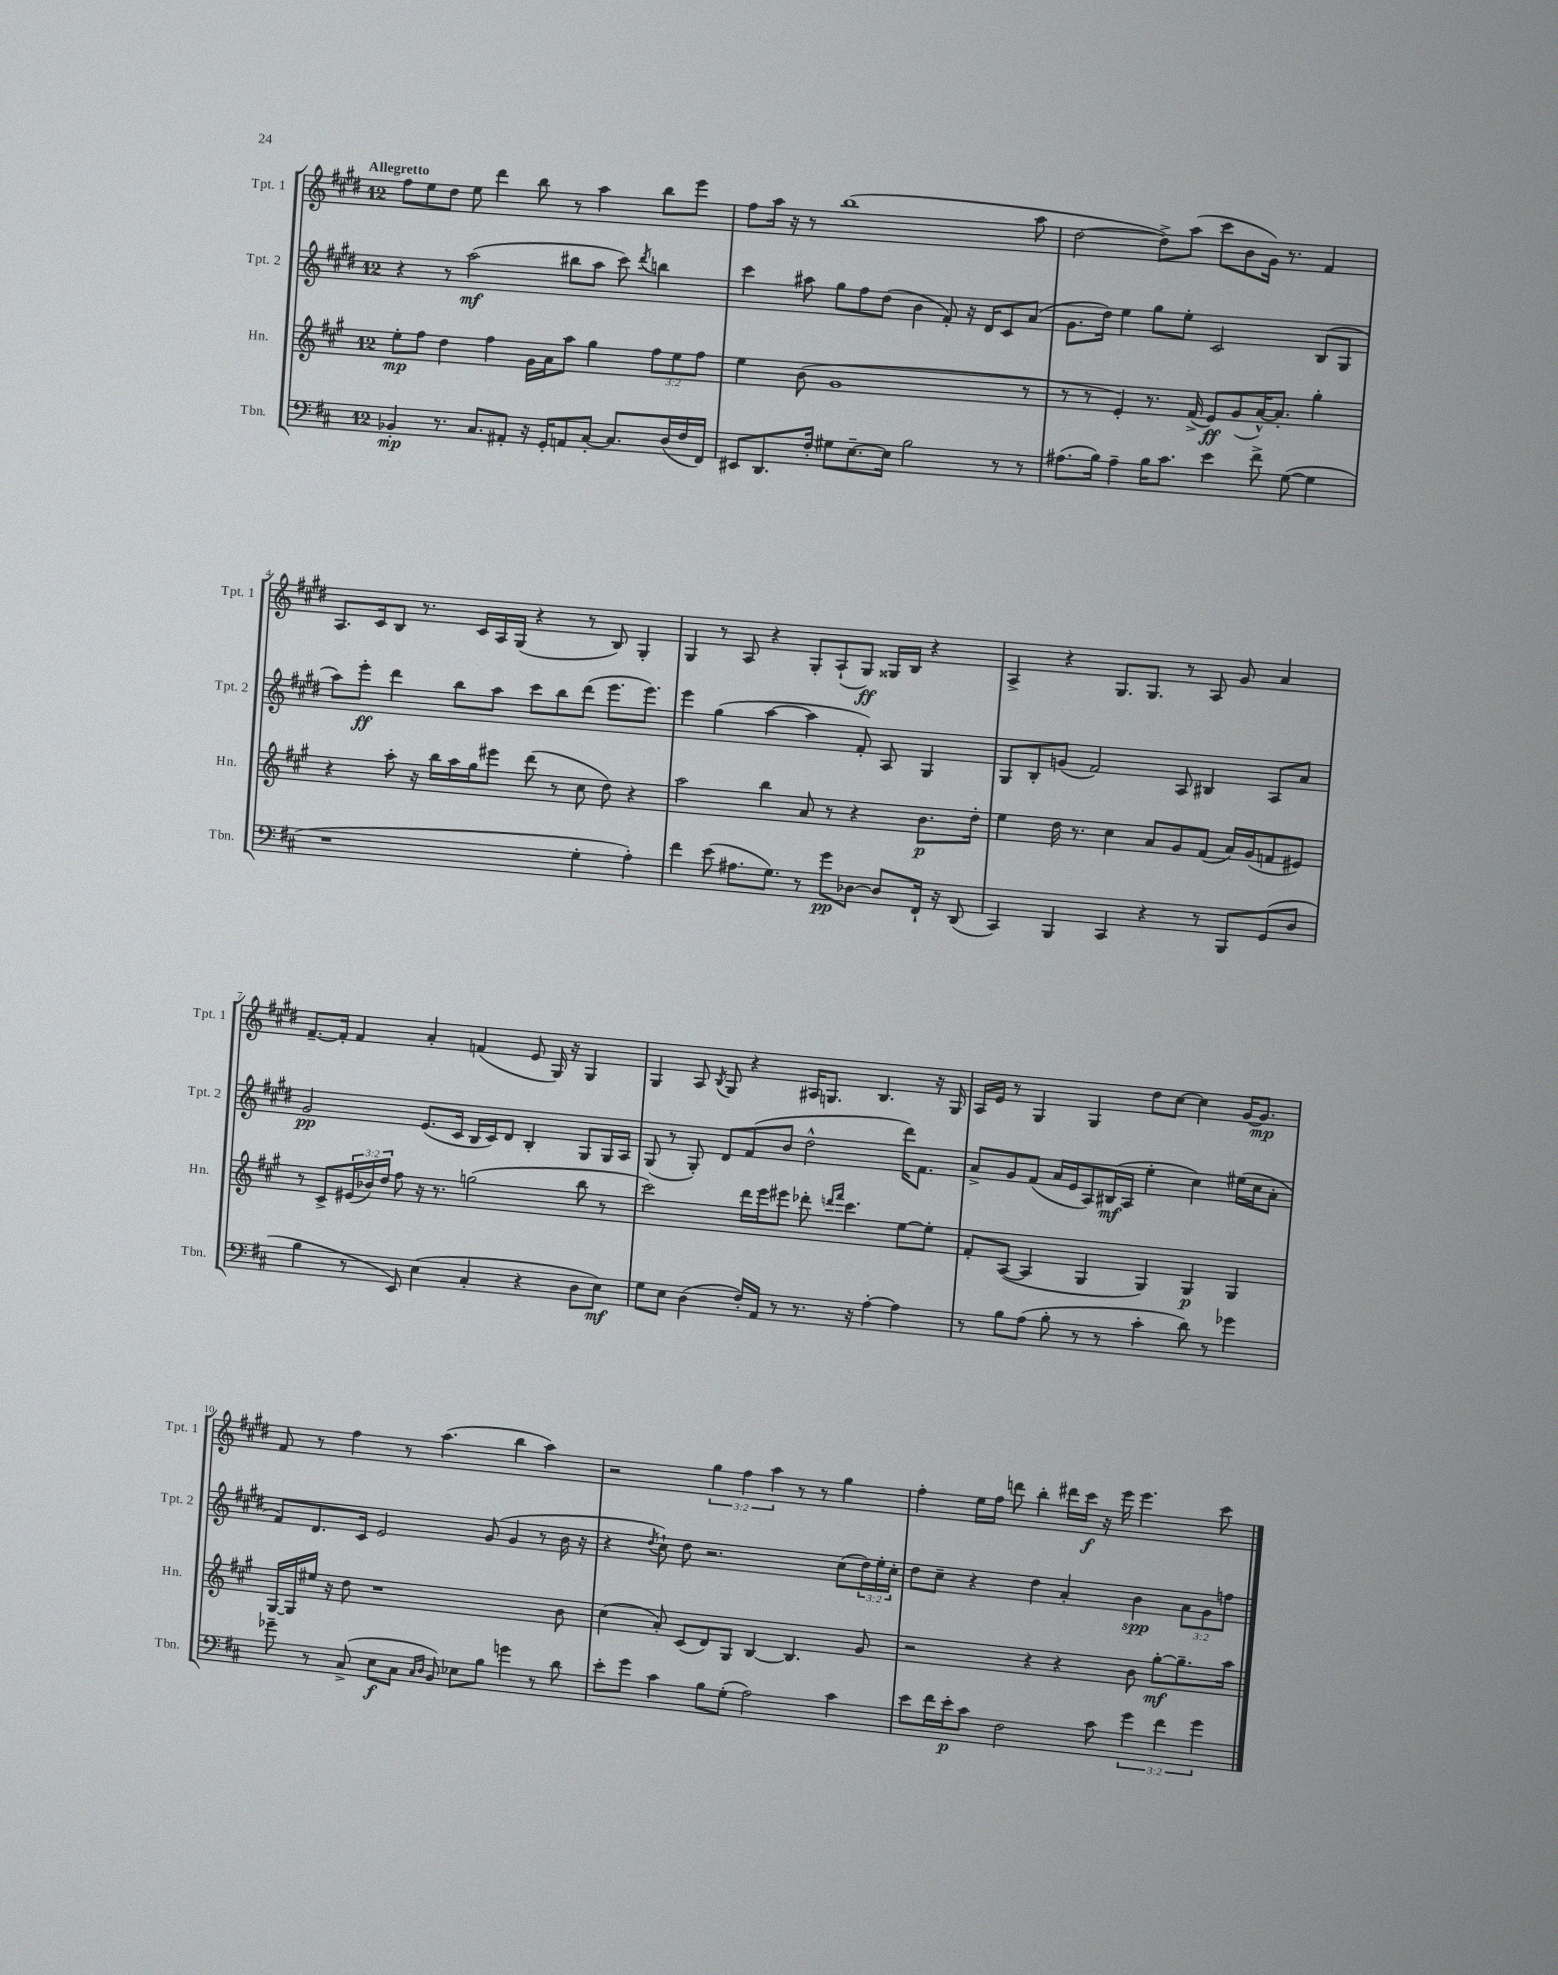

**kern	**dynam	**kern	**dynam	**kern	**dynam	**kern	**dynam
*part4	*part4	*part3	*part3	*part2	*part2	*part1	*part1
*staff4	*staff4	*staff3	*staff3	*staff2	*staff2	*staff1	*staff1
*I"Tbn.	*	*I"Hn.	*	*I"Tpt. 2	*	*I"Tpt. 1	*
*I'Tbn.	*	*I'Hn.	*	*I'Tpt. 2	*	*I'Tpt. 1	*
*clefF4	*	*clefG2	*	*clefG2	*	*clefG2	*
*k[f#c#]	*	*k[f#c#g#]	*	*k[f#c#g#d#]	*	*k[f#c#g#d#]	*
*M12/8	*	*M12/8	*	*M12/8	*	*M12/8	*
=1	=1	=1	=1	=1	=1	=1	=1
!	!	!	!	!	!	!LO:TX:a:B:t=Allegretto	!
4BB-X'/	mp	8ee'\L	mp	4r	.	8ff#\L	.
.	.	8ff#\J	.	.	.	8ee\	.
8.r	.	4dd\	.	8r	.	8dd#\J	.
.	.	.	.	(2aa\	mf	8ee\	.
8.C#/L	.	.	.	.	.	.	.
.	.	4ff#\	.	.	.	4ddd#\	.
8AA#X'/J	.	.	.	.	.	.	.
16r	.	16g#\LL	.	.	.	8bb\	.
16GG'/KL	.	16a\J	.	.	.	.	.
8AAn/	.	8aa\J	.	8bb#X\L	.	8r	.
[8C#'/J	.	4gg#\	.	8aa\J	.	4aa\	.
8.C#/L]	.	.	.	8ccc#\)	.	.	.
.	.	.	.	8qddd#/	.	.	.
.	.	12ff#\L	.	4bbn\	.	8bb\L	.
(16D/L	.	.	.	.	.	.	.
.	.	12ee\	.	.	.	.	.
16F#/	.	.	.	.	.	8eee\J	.
.	.	12ff#\J	.	.	.	.	.
16FF#/JJ)	.	.	.	.	.	.	.
=2	=2	=2	=2	=2	=2	=2	=2
8EE#X/L	.	4ee\	.	4ccc#\	.	8ff#\L	.
8.DD/	.	.	.	.	.	16aa\Jk	.
.	.	.	.	.	.	16r	.
.	.	(8b\	.	8aa#X\	.	8r	.
16F#'/Jk	.	.	.	.	.	.	.
8G#X\L	.	1g#	.	8gg#\L	.	(1bb	.
[8.E~\	.	.	.	8ff#\	.	.	.
.	.	.	.	(8dd#\J	.	.	.
16E\Jk]	.	.	.	.	.	.	.
2B\	.	.	.	4b\	.	.	.
.	.	.	.	8f#'/)	.	.	.
.	.	.	.	16r	.	.	.
.	.	.	.	16d#/KL	.	.	.
8r	.	.	.	8c#/	.	.	.
8r	.	8r	.	(8a/J	.	8aa\	.
=3	=3	=3	=3	=3	=3	=3	=3
(8.A#X\L	.	8r	.	8.g#\L	.	[2dd#\	.
.	.	8r	.	.	.	.	.
16B\Jk)	.	.	.	16dd#\Jk)	.	.	.
4A#~\	.	4e'/)	.	4ee\	.	.	.
16B\KL	.	8.r	.	8gg#\L	.	8dd#^\L])	.
8.c#\J	.	.	.	.	.	.	.
.	.	.	.	8ee'\J	.	(8aa\J	.
.	.	(16f#^/	.	.	.	.	.
4e\	.	8e/L)	ff	2c#/	.	8ccc#\L	.
.	.	(8g#/	.	.	.	8b\	.
8f#^\	.	[16a^^/K)	.	.	.	16g#\Jk)	.
.	.	8.a'/J]	.	.	.	8.r	.
([8G\	.	.	.	.	.	.	.
4G\]	.	4gg#'\	.	(8B/L	.	4f#/	.
.	.	.	.	8G#/J	.	.	.
!!LO:LB:g=z
=4	=4	=4	=4	=4	=4	=4	=4
1r	.	4r	.	8aa\L)	.	8.A/L	.
.	.	.	.	8eee'\J	ff	.	.
.	.	.	.	.	.	16c#/k	.
.	.	8aa'\	.	4ddd#\	.	8B/J	.
.	.	16r	.	.	.	8.r	.
.	.	16bb\LL	.	.	.	.	.
.	.	16aa\	.	8bb\L	.	.	.
.	.	16gg#\J	.	.	.	16c#/LL	.
.	.	8eee#X\J	.	8aa\J	.	16A/	.
.	.	.	.	.	.	(16G#/JJ	.
.	.	(8ddd\	.	8ccc#\L	.	4r	.
.	.	8r	.	8bb\	.	.	.
4G'\	.	8cc#\	.	(8ddd#\J	.	8r	.
.	.	8dd\)	.	8.eee\L	.	8B/)	.
4A'\)	.	4r	.	.	.	4G#'/	.
.	.	.	.	8.eee\J)	.	.	.
=5	=5	=5	=5	=5	=5	=5	=5
4f#\	.	2aa\	.	4eee\	.	4G#/	.
(8e\	.	.	.	(4gg#\	.	8r	.
8.A#X\L	.	.	.	.	.	8A/	.
.	.	4bb\	.	[4aa\	.	4r	.
8.G\J)	.	.	.	.	.	.	.
8r	.	8a/	.	4aa\]	.	8G#'/L	.
8g\L	pp	8r	.	.	.	(8A`/	.
[8D-X\J	.	4r	.	8f#'/)	.	8G#/J)	ff
8D-/L]	.	.	.	8A/	.	16G##X/LL	.
.	.	.	.	.	.	16B/JJ	.
16FF#`/Jk	.	8.b\L	p	4G#/	.	4r	.
16r	.	.	.	.	.	.	.
(8DD/	.	.	.	.	.	.	.
.	.	16dd'\Jk	.	.	.	.	.
=6	=6	=6	=6	=6	=6	=6	=6
4CC#/)	.	4ee\	.	8G#/L	.	4A^/	.
.	.	.	.	8B'/	.	.	.
4BBB/	.	16dd\	.	(8gn/J	.	4r	.
.	.	8.r	.	.	.	.	.
.	.	.	.	2f#/)	.	.	.
4CC#/	.	4cc#\	.	.	.	8.G#/L	.
.	.	.	.	.	.	8.G#/J	.
4r	.	8a/L	.	.	.	.	.
.	.	8g#/	.	8A/	.	8r	.
8r	.	(8f#/J	.	4B#X/	.	8A/	.
8BBB/L	.	16a/LL)	.	.	.	8g#/	.
.	.	(16g#/J	.	.	.	.	.
(8GG/	.	8fn/	.	8A/L	.	4a/	.
8D/J	.	8e#X/J)	.	8a/J	.	.	.
!!LO:LB:g=z
=7	=7	=7	=7	=7	=7	=7	=7
4B\	.	8r	.	2g#/	pp	[8.f#~/L	.
.	.	8c#^/L	.	.	.	.	.
.	.	.	.	.	.	16f#'/Jk]	.
8r	.	(24e#X/L	.	.	.	4f#/	.
.	.	24b-X/)	.	.	.	.	.
.	.	24dd/JJ	.	.	.	.	.
8EE/)	.	8ff#\	.	.	.	.	.
(4E\	.	16r	.	(8.e/L	.	4a'/	.
.	.	8.r	.	.	.	.	.
.	.	.	.	16c#/Jk	.	.	.
4C#'/	.	(2ggn\	.	16B/LL	.	(4fn/	.
.	.	.	.	16c#/J)	.	.	.
.	.	.	.	8d#/J	.	.	.
4r	.	.	.	4B'/	.	8e/	.
.	.	.	.	.	.	16G#/)	.
.	.	.	.	.	.	16r	.
8D\L	.	8bb\	.	8G#/L	.	4G#/	.
8E\J)	mf	8r	.	16G#/L	.	.	.
.	.	.	.	16A/JJ	.	.	.
=8	=8	=8	=8	=8	=8	=8	=8
8G\L	.	2ccc#\)	.	(8G#/	.	4G#/	.
8E\J	.	.	.	8r	.	.	.
(4D\	.	.	.	8G#'/)	.	8A/	.
.	.	.	.	.	.	8qB/	.
.	.	.	.	8d#/L	.	8G#/	.
16F#'/LL)	.	16ddd\LL	.	(8f#/	.	4r	.
16AA/JJ	.	16eee\J	.	.	.	.	.
8r	.	8eee#X\J	.	8b/J	.	.	.
8.r	.	8ddd-X'\	.	2dd#^^\	.	16A#X/KL	.
.	.	.	.	.	.	8.Gn/J	.
.	.	16qqdddn/LL	.	.	.	.	.
.	.	16qqfff#/JJ	.	.	.	.	.
.	.	4.ccc#\	.	.	.	.	.
16r	.	.	.	.	.	.	.
[4A'\	.	.	.	.	.	4.B/	.
4A\]	.	[8ee\L	.	16ddd#\KL)	.	.	.
.	.	.	.	8.f#\J	.	.	.
.	.	8ee'\J]	.	.	.	16r	.
.	.	.	.	.	.	16G/	.
=9	=9	=9	=9	=9	=9	=9	=9
8r	.	8f#'/L	.	8a^/L	.	16A/LL	.
.	.	.	.	.	.	16e/JJ	.
8B\L	.	([8A/J	.	8g#/	.	8r	.
(8A\J	.	4A/]	.	(8f#/J	.	4G#/	.
8B'\	.	.	.	16a/LL	.	.	.
.	.	.	.	16e/J	.	.	.
8r	.	4G#/	.	8A/)	.	4G#/	.
8r	.	.	.	(16B#X/L	mf	.	.
.	.	.	.	16A/JJ	.	.	.
4c#'\	.	4G#/)	.	4ee'\	.	8dd#\L	.
.	.	.	.	.	.	[8cc#\J	.
8d\)	.	4G#/	p	4cc#\)	.	4cc#\]	.
8r	.	.	.	.	.	.	.
4g-X\	.	4G#/	.	(16ee#X\LL	.	[16g#/KL	.
.	.	.	.	16cc#\J	.	8.g#/J]	mp
.	.	.	.	8a'\J	.	.	.
!!LO:LB:g=z
=10	=10	=10	=10	=10	=10	=10	=10
8g-X~\	.	[16G#/LL	.	8f#/L)	.	8f#/	.
.	.	16G#/]	.	.	.	.	.
8r	.	16ee#X/JJ	.	8.d#/	.	8r	.
.	.	16r	.	.	.	.	.
(8C#^/	.	8dd\	.	.	.	4ff#\	.
.	.	.	.	16c#/Jk	.	.	.
8E\L	f	1r	.	2e/	.	.	.
8C#\J	.	.	.	.	.	8r	.
16qqC#/LL	.	.	.	.	.	.	.
16qqD/JJ	.	.	.	.	.	.	.
8BB/)	.	.	.	.	.	(4.aa\	.
8E-X\L	.	.	.	.	.	.	.
8B\J	.	.	.	(8g#/	.	.	.
4gn\	.	.	.	4g#/	.	4bb\	.
8r	.	.	.	8r	.	4aa\)	.
8d\	.	8b\	.	16b\	.	.	.
.	.	.	.	16r	.	.	.
=11	=11	=11	=11	=11	=11	=11	=11
8e'\L	.	(4cc#\	.	4r	.	2r	.
8g\J	.	.	.	.	.	.	.
.	.	.	.	8qdd#/	.	.	.
4c#\	.	8a'/)	.	8cc#`\)	.	.	.
.	.	(8c#/L	.	8dd#\	.	.	.
8B\L	.	8d/)	.	2.r	.	6gg#\	.
(8G'\J	.	8G#/J	.	.	.	.	.
.	.	.	.	.	.	6ff#\	.
2A\)	.	[4B/	.	.	.	.	.
.	.	.	.	.	.	6aa\	.
.	.	4.B/]	.	.	.	8r	.
.	.	.	.	.	.	8r	.
4c#\	.	.	.	(8cc#\L	.	4gg#\	.
.	.	8g#/	.	24dd#\L)	.	.	.
.	.	.	.	24ee'\	.	.	.
.	.	.	.	24cc#'\JJ	.	.	.
=12	=12	=12	=12	=12	=12	=12	=12
8e\L	.	2r	.	8dd#\L	.	4ff#'\	.
16f#\L	.	.	.	8cc#~\J	.	.	.
16e'\J	p	.	.	.	.	.	.
8c#\J	.	.	.	4r	.	16ee\LL	.
.	.	.	.	.	.	16ff#\JJ	.
2F#\	.	.	.	.	.	8dddn\	.
.	.	4r	.	4dd#\	.	4bb'\	.
.	.	4r	.	4a'/	.	16ddd#X\LL	.
.	.	.	.	.	.	16ccc#\JJ	f
8c#\	.	.	.	.	.	16r	.
.	.	.	.	.	.	16eee\	.
6g\	.	8b\	.	4b\	spp	4.eee\	.
.	.	[8gg#'\L	mf	.	.	.	.
6f#\	.	.	.	.	.	.	.
.	.	8.gg#~\]	.	12a\L	.	.	.
6g\	.	.	.	12g#\	.	.	.
.	.	.	.	.	.	8ccc#\	.
.	.	.	.	12ffn\J	.	.	.
.	.	16aa\Jk	.	.	.	.	.
==	==	==	==	==	==	==	==
*-	*-	*-	*-	*-	*-	*-	*-
